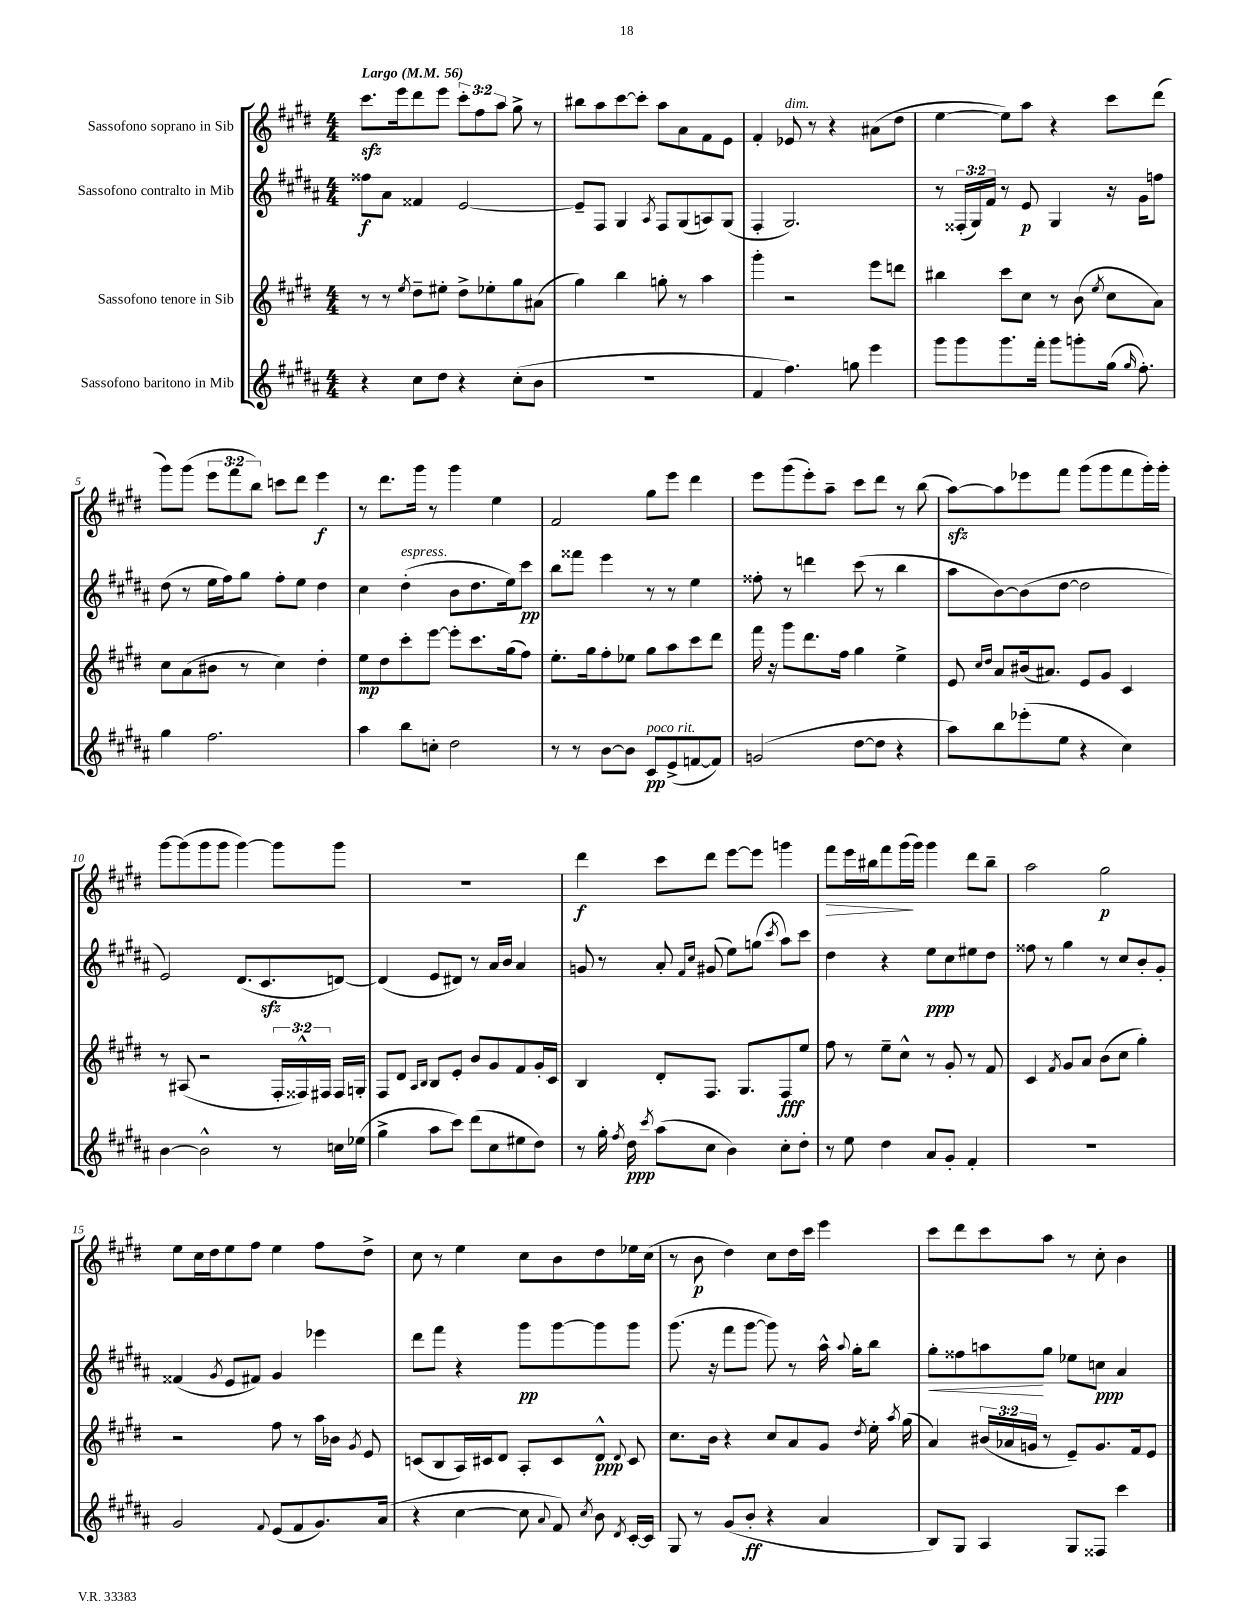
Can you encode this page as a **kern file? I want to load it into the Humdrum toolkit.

**kern	**dynam	**kern	**dynam	**kern	**dynam	**kern	**dynam
*part4	*part4	*part3	*part3	*part2	*part2	*part1	*part1
*staff4	*staff4	*staff3	*staff3	*staff2	*staff2	*staff1	*staff1
*I"Sassofono baritono in Mib	*	*I"Sassofono tenore in Sib	*	*I"Sassofono contralto in Mib	*	*I"Sassofono soprano in Sib	*
*clefG2	*	*clefG2	*	*clefG2	*	*clefG2	*
*k[f#c#g#d#a#]	*	*k[f#c#g#d#]	*	*k[f#c#g#d#a#]	*	*k[f#c#g#d#]	*
*M4/4	*	*M4/4	*	*M4/4	*	*M4/4	*
*MM56	*	*MM56	*	*MM56	*	*MM56	*
=1	=1	=1	=1	=1	=1	=1	=1
!	!	!	!	!	!	!LO:TX:a:B:t=Largo	!
4r	.	8r	.	8ff##X\L	f	8.ccc#zz\L	.
.	.	8r	.	8a#\J	.	.	.
.	.	.	.	.	.	16eee\k	.
.	.	8qee/	.	.	.	.	.
8cc#\L	.	8dd#~\L	.	4f##X/	.	8ddd#\	.
8dd#\J	.	8ee#X'\J	.	.	.	8eee\J	.
4r	.	8dd#^\L	.	[2e/	.	12ccc#'\L	.
.	.	.	.	.	.	12ff#\	.
.	.	8ee-X'\	.	.	.	.	.
.	.	.	.	.	.	12aa\J	.
(8cc#'\L	.	8gg#\	.	.	.	8gg#^\	.
8b\J	.	(8a#X\J	.	.	.	8r	.
=2	=2	=2	=2	=2	=2	=2	=2
1r	.	4gg#\)	.	8e~/L]	.	8bb#X\L	.
.	.	.	.	8F#/J	.	8aa\	.
.	.	4bb\	.	4G#/	.	[8ccc#\	.
.	.	.	.	.	.	8ccc#'\J]	.
.	.	.	.	8qA#/	.	.	.
.	.	8ggn'\	.	8F#/L	.	8aa\L	.
.	.	8r	.	(8G#/	.	8a\	.
.	.	4aa\	.	8An/)	.	8f#\	.
.	.	.	.	(8G#/J	.	8e\J	.
=3	=3	=3	=3	=3	=3	=3	=3
4f#/	.	4ggg#'\	.	4F#'/	.	4f#'/	.
!	!	!	!	!	!	!LO:TX:a:i:t=dim.	!
4.ff#\)	.	2r	.	2.G#/)	.	8e-X/	.
.	.	.	.	.	.	8r	.
.	.	.	.	.	.	4r	.
8ggn\	.	.	.	.	.	.	.
4eee\	.	8eee\L	.	.	.	(8a#X\L	.
.	.	8dddn\J	.	.	.	8dd#\J	.
=4	=4	=4	=4	=4	=4	=4	=4
8ggg#\L	.	4bb#X\	.	8r	.	[4ee\	.
8ggg#\	.	.	.	(24F##X'/LL	.	.	.
.	.	.	.	24G#/)	.	.	.
.	.	.	.	24f#/JJ	.	.	.
8.ggg#\	.	8ccc#\L	.	8r	.	8ee\L])	.
.	.	8cc#\J	.	8e/	p	8aa\J	.
16fff#'\Jk	.	.	.	.	.	.	.
8ggg#\L	.	8r	.	4G#/	.	4r	.
8gggn'\	.	(8b\	.	.	.	.	.
.	.	8qee/	.	.	.	.	.
(16gg#\Jk	.	8cc#\L	.	16r	.	8ccc#\L	.
16qqgg#/	.	.	.	.	.	.	.
8.ff#'\)	.	.	.	16g#\KL	.	.	.
.	.	8a\J)	.	8ffn\J	.	(8ddd#\J	.
!!LO:LB:g=z
=5	=5	=5	=5	=5	=5	=5	=5
4gg#\	.	8cc#\L	.	(8dd#\	.	8ggg#\L)	.
.	.	(8a\	.	8r	.	(8ggg#\J	.
2.ff#\	.	8b#X\J	.	16ee\LL	.	12eee\L	.
.	.	.	.	16ff#\J)	.	.	.
.	.	.	.	.	.	12fff#\	.
.	.	8r	.	8gg#\J	.	.	.
.	.	.	.	.	.	12bb\J)	.
.	.	4cc#\)	.	8ff#'\L	.	8cccn\L	.
.	.	.	.	8ee\J	.	8ddd#\J	.
.	.	4dd#'\	.	4dd#\	.	4eee\	f
=6	=6	=6	=6	=6	=6	=6	=6
4aa#\	.	8ee\L	mp	4cc#\	.	8r	.
.	.	8dd#\	.	.	.	8.ddd#\L	.
!	!	!	!	!LO:TX:a:i:t=espress.	!	!	!
8bb\L	.	8ccc#'\	.	(4dd#'\	.	.	.
.	.	.	.	.	.	16ggg#\Jk	.
8ccn'\J	.	[8eee\J	.	.	.	8r	.
2dd#\	.	8eee'\L]	.	8b\L	.	4ggg#\	.
.	.	8.ccc#\	.	8.dd#\	.	.	.
.	.	.	.	.	.	4ee\	.
.	.	(16gg#\k	.	16ee\k)	.	.	.
.	.	8ff#\J)	.	8ccc#\J	pp	.	.
=7	=7	=7	=7	=7	=7	=7	=7
8r	.	8.ee'\L	.	8bb\L	.	2f#/	.
8r	.	.	.	8fff##X\J	.	.	.
.	.	16gg#\k	.	.	.	.	.
[8b\L	.	8ff#'\	.	4eee\	.	.	.
8b\J]	.	8ee-X\J	.	.	.	.	.
!LO:TX:a:i:t=poco rit.	!	!	!	!	!	!	!
8c#/L	pp	8gg#\L	.	8r	.	8gg#\L	.
(8e^/	.	8aa\	.	8r	.	8eee\J	.
[8fn/	.	8ccc#\	.	4ee\	.	4ddd#\	.
8f/J])	.	8ddd#\J	.	.	.	.	.
=8	=8	=8	=8	=8	=8	=8	=8
(2gn/	.	16fff#\	.	8ff##X'\	.	8eee\L	.
.	.	16r	.	.	.	.	.
.	.	8ggg#\L	.	8r	.	(8ggg#\	.
.	.	8.ddd#\	.	4dddn\	.	8eee'\)	.
.	.	.	.	.	.	8aa~\J	.
.	.	16ff#\Jk	.	.	.	.	.
[8dd#\L	.	4gg#\	.	(8ccc#\	.	8ccc#\L	.
8dd#\J]	.	.	.	8r	.	8ddd#\J	.
4r	.	4ee^\	.	4bb\	.	8r	.
.	.	.	.	.	.	(8bb\	.
=9	=9	=9	=9	=9	=9	=9	=9
8aa#\L)	.	8e/	.	8aa#\L	.	[8aazz\L)	.
.	.	16qqcc#/LL	.	.	.	.	.
.	.	16qqdd#/JJ	.	.	.	.	.
8bb\	.	8a/L	.	[8b\)	.	8aa\]	.
(8eee-X'\	.	(16b#X/k	.	(8b\]	.	8eee-X\	.
.	.	8.a#X/J)	.	.	.	.	.
8ee\J	.	.	.	[8dd#\J	.	8fff#\J	.
4r	.	8e/L	.	2dd#\]	.	(8ggg#\L	.
.	.	8g#/J	.	.	.	8ggg#\	.
4cc#\)	.	4c#/	.	.	.	8fff#\	.
.	.	.	.	.	.	16ggg#'\L)	.
.	.	.	.	.	.	16ggg#'\JJ	.
!!LO:LB:g=z
=10	=10	=10	=10	=10	=10	=10	=10
[4b\	.	8r	.	2e/)	.	[8ggg#\L	.
.	.	(8A#X/	.	.	.	(8ggg#\]	.
2b^^\]	.	2r	.	.	.	8ggg#\	.
.	.	.	.	.	.	8ggg#\J	.
.	.	.	.	(8.d#/L	.	[4ggg#\)	.
.	.	.	.	8.c#zz/	.	.	.
8r	.	24F#'/LL	.	.	.	8ggg#\L]	.
.	.	24F##X^^/)	.	.	.	.	.
.	.	24F#X/JJ	.	.	.	.	.
16ccn\LL	.	16F#/LL	.	[8dn/J)	.	8ggg#\J	.
(16ee-X\JJ	.	16Gn'/JJ	.	.	.	.	.
=11	=11	=11	=11	=11	=11	=11	=11
4gg#^\	.	8F#/L	.	(4d/]	.	1r	.
.	.	8d#/J	.	.	.	.	.
.	.	16qqA/LL	.	.	.	.	.
.	.	16qqB/JJ	.	.	.	.	.
8aa#\L	.	8B/L	.	8e/L	.	.	.
8ccc#\J)	.	8e'/J	.	8d#X/J)	.	.	.
(8ddd#\L	.	8b/L	.	8r	.	.	.
8cc#\	.	8g#/	.	16a#/LL	.	.	.
.	.	.	.	16b/JJ	.	.	.
8ee#X\	.	8f#/	.	4a#/	.	.	.
8dd#\J)	.	16g#'/L	.	.	.	.	.
.	.	16c#/JJ	.	.	.	.	.
=12	=12	=12	=12	=12	=12	=12	=12
8r	.	4B/	.	8gn/	.	4ddd#\	f
16gg#'\	.	.	.	8r	.	.	.
8qff#/	.	.	.	.	.	.	.
16dd#\	ppp	.	.	.	.	.	.
8qccc#/	.	.	.	.	.	.	.
(8aa#\L	.	8d#'/L	.	8a#'/	.	8ccc#\L	.
.	.	.	.	16qqf#/LL	.	.	.
.	.	.	.	16qqcc#/JJ	.	.	.
8cc#\J	.	8.F#/J	.	(8g#X/	.	8ddd#\J	.
4b\)	.	.	.	8ee\L)	.	[8eee\L	.
.	.	8.G#/L	.	.	.	.	.
.	.	.	.	(8ggn\J	.	8eee\J]	.
.	.	.	.	8qccc#/	.	.	.
8cc#'\L	.	8F#/	fff	8aa#\L)	.	4gggn\	.
8dd#'\J	.	8ee/J	.	8ccc#\J	.	.	.
=13	=13	=13	=13	=13	=13	=13	=13
!	!	!	!	!	!	!	!LO:HP:b
8r	.	8ff#\	.	4dd#\	.	8fff#\L	>
8ee\	.	8r	.	.	.	16eee\L	.
.	.	.	.	.	.	16bb#X\J	.
4dd#\	.	8ee~\L	.	4r	.	8fff#\	.
.	.	8cc#^^\J	.	.	.	(16ggg#\L	.
.	.	.	.	.	.	16ggg#\JJ)	]
8a#/L	.	8r	.	8ee\L	ppp	4ggg#\	.
8g#'/J	.	8g#'/	.	8cc#\	.	.	.
4f#'/	.	8r	.	8ee#X\	.	8ddd#\L	.
.	.	8f#/	.	8dd#\J	.	8bb#~\J	.
=14	=14	=14	=14	=14	=14	=14	=14
1r	.	4c#/	.	8ff##X\	.	2aa\	.
.	.	.	.	8r	.	.	.
.	.	8qf#/	.	.	.	.	.
.	.	8g#/L	.	4gg#\	.	.	.
.	.	8a/J	.	.	.	.	.
.	.	(8b\L	.	8r	.	2gg#\	p
.	.	8cc#\J	.	8cc#/L	.	.	.
.	.	4gg#'\)	.	8b'/	.	.	.
.	.	.	.	8g#'/J	.	.	.
!!LO:LB:g=z
=15	=15	=15	=15	=15	=15	=15	=15
2g#/	.	2r	.	(4f##X/	.	8ee\L	.
.	.	.	.	.	.	16cc#\L	.
.	.	.	.	.	.	16dd#\J	.
.	.	.	.	8qg#/	.	.	.
.	.	.	.	8e/L	.	8ee\	.
.	.	.	.	8f#X/J)	.	8ff#\J	.
8qqf#/	.	.	.	.	.	.	.
(8e/L	.	8ff#\	.	4g#/	.	4ee\	.
8f#/	.	8r	.	.	.	.	.
8.g#/)	.	16aa\LL	.	4eee-X\	.	8ff#\L	.
.	.	16b-X\JJ	.	.	.	.	.
.	.	8qg#/	.	.	.	.	.
.	.	8e/	.	.	.	8dd#^\J	.
(16a#/Jk	.	.	.	.	.	.	.
=16	=16	=16	=16	=16	=16	=16	=16
4r	.	(8cn/L	.	8ddd#\L	.	8cc#\	.
.	.	8B/	.	8fff#\J	.	8r	.
[4cc#\	.	16A/L)	.	4r	.	4ee\	.
.	.	16c#X/J	.	.	.	.	.
.	.	8d#/J	.	.	.	.	.
8cc#\]	.	8A'/L	.	8ggg#\L	pp	8cc#\L	.
8qqa#/	.	.	.	.	.	.	.
8f#/)	.	8c#/	.	[8ggg#\	.	8b\	.
8qcc#/	.	.	.	.	.	.	.
8b\	.	8d#^^/J	ppp	8ggg#\]	.	8dd#\	.
8qd#/	.	8qqd#/	.	.	.	.	.
[16c#'/LL	.	8c#/	.	8ggg#\J	.	16ee-X\L	.
16c#/JJ]	.	.	.	.	.	(16cc#\JJ	.
=17	=17	=17	=17	=17	=17	=17	=17
8G#/	.	8.cc#\L	.	(8.ggg#\	.	8r	.
8r	.	.	.	.	.	8b\	p
.	.	16b\Jk	.	16r	.	.	.
(8g#/L	.	4r	.	8fff#\L	.	4dd#\)	.
8b'/J	ff	.	.	[8ggg#\J	.	.	.
4r	.	8cc#/L	.	8ggg#\])	.	8cc#\L	.
.	.	8a/	.	8r	.	16dd#\L	.
.	.	.	.	.	.	16ccc#\JJ	.
4a#/	.	8g#/J	.	16aa#^^\	.	4eee\	.
.	.	.	.	8qqaa#/	.	.	.
.	.	.	.	16gg#'\KL	.	.	.
.	.	8qdd#/	.	.	.	.	.
.	.	16ee'\	.	8bb\J	.	.	.
.	.	8qaa/	.	.	.	.	.
.	.	(16gg#\	.	.	.	.	.
=18	=18	=18	=18	=18	=18	=18	=18
!	!	!	!	!	!LO:HP:b	!	!
8B/L)	.	4a/)	.	8gg#'\L	<	8ccc#\L	.
8G#/J	.	.	.	8ff##X\	.	8ddd#\	.
4A#/	.	(24b#X/LL	.	8aan\	.	8ccc#\	.
.	.	24a-X/	.	.	.	.	.
.	.	24gn/JJ	.	.	.	.	.
.	.	8r	.	8gg#\J	[	8aa\J	.
8G#/L	.	8e~/L)	.	8ee-X\L	.	8r	.
8F##X/J	.	8.g/	.	8ccn\J	ppp	8cc#'\	.
4ccc#\	.	.	.	4a#/	.	4b\	.
.	.	16f#/k	.	.	.	.	.
.	.	8e/J	.	.	.	.	.
==	==	==	==	==	==	==	==
*-	*-	*-	*-	*-	*-	*-	*-
